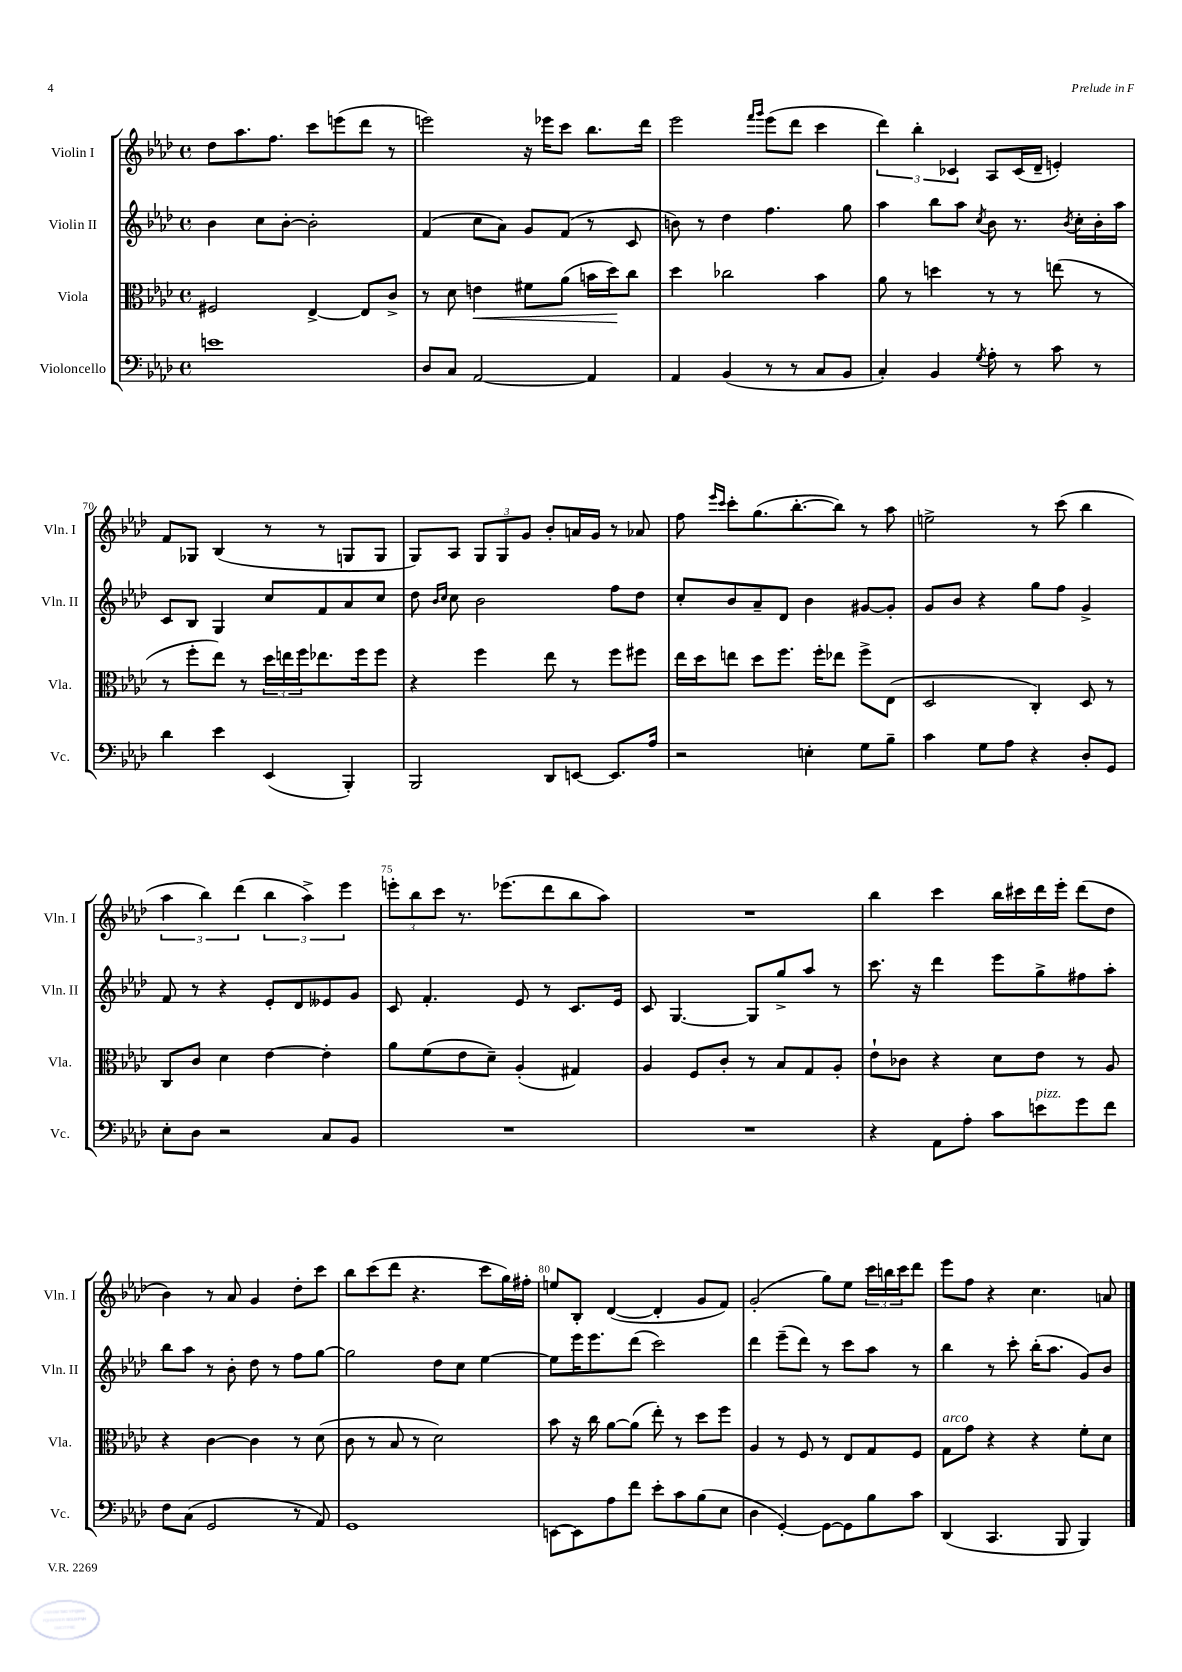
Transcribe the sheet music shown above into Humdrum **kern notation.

**kern	**kern	**dynam	**kern	**kern
*part4	*part3	*part3	*part2	*part1
*staff4	*staff3	*staff3	*staff2	*staff1
*I"Violoncello	*I"Viola	*	*I"Violin II	*I"Violin I
*I'Vc.	*I'Vla.	*	*I'Vln. II	*I'Vln. I
*clefF4	*clefC3	*	*clefG2	*clefG2
*k[b-e-a-d-]	*k[b-e-a-d-]	*	*k[b-e-a-d-]	*k[b-e-a-d-]
*M4/4	*M4/4	*	*M4/4	*M4/4
*met(c)	*met(c)	*	*met(c)	*met(c)
=66	=66	=66	=66	=66
1en	2F#X/	.	4b-\	8dd-\L
.	.	.	.	8.aa-\
.	.	.	8cc\L	.
.	.	.	.	8.ff\J
.	.	.	[8b-'\J	.
.	[4E-^/	.	2b-'\]	8ccc\L
.	.	.	.	(8eeen\
.	8E-/L]	.	.	8ddd-\J
.	8c^/J	.	.	8r
=67	=67	=67	=67	=67
8D-/L	8r	.	(4f/	2eeen\)
8C/J	8d-\	.	.	.
!	!	!LO:HP:b	!	!
[2AA-/	4en\	<	8cc\L	.
.	.	.	8a-\J)	.
.	8f#X\L	.	8g/L	16r
.	.	.	.	16eee-X\KL
.	(8a-\J	.	(8f/J	8ccc\J
4AA-/]	16bn\LL	.	8r	8.bb-\L
.	16dd-\J)	.	.	.
.	8cc\J	[	8c/	.
.	.	.	.	16ddd-\Jk
=68	=68	=68	=68	=68
4AA-/	4dd-\	.	8bn\)	2eee-\
.	.	.	8r	.
(4BB-/	2cc-X\	.	4dd-\	.
.	.	.	.	16qqfff/LL
.	.	.	.	16qqggg/JJ
8r	.	.	4.ff\	(8eee-\L
8r	.	.	.	8ddd-\J
8C/L	4b-\	.	.	4ccc\
8BB-/J	.	.	8gg\	.
=69	=69	=69	=69	=69
4C'/)	8a-\	.	4aa-\	6ddd-\)
.	8r	.	.	.
.	.	.	.	6bb-'\
4BB-/	4ddn\	.	8bb-\L	.
.	.	.	.	6c-X/
.	.	.	8aa-\J	.
8qG/	.	.	8qcc/	.
8A-'\	8r	.	8b-\	8A-/L
8r	8r	.	8.r	(16c-/L
.	.	.	.	16d-~/JJ
8c\	(8een\	.	.	4en'/)
.	.	.	8qb-/	.
.	.	.	16cc'\LL	.
8r	8r	.	16b-'\	.
.	.	.	16aa-\JJ	.
!!LO:LB:g=z
=70	=70	=70	=70	=70
4d-\	8r	.	8c/L	8f/L
.	8ff'\L	.	8B-/J	8G-X/J
4e-\	8ee-\J)	.	4G/	(4B-/
.	8r	.	.	.
(4EE-/	24dd-\LL	.	8cc/L	8r
.	24een\	.	.	.
.	24ff\J	.	.	.
.	8.ee-X\	.	8f/	8r
4BBB-'/)	.	.	8a-/	8Gn/L
.	16ff\k	.	.	.
.	8ff\J	.	8cc/J	8G/J
=71	=71	=71	=71	=71
2BBB-/	4r	.	8dd-\	8G/L)
.	.	.	16qqb-/LL	.
.	.	.	16qqcc/JJ	.
.	.	.	8cc\	8A-/J
.	4ff\	.	2b-\	12G/L
.	.	.	.	12G/
.	.	.	.	12g/J
8DD-/L	8ee-\	.	.	8b-'/L
[8EEn/J	8r	.	.	16an/L
.	.	.	.	16g/JJ
8.EE/L]	8ff\L	.	8ff\L	8r
.	8ff#X\J	.	8dd-\J	8a-X/
16A-/Jk	.	.	.	.
=72	=72	=72	=72	=72
2r	16ee-\LL	.	8cc'/L	8ff\
.	16dd-\J	.	.	.
.	.	.	.	16qqeee-/LL
.	.	.	.	16qqccc/JJ
.	8een\J	.	8b-/	8ccc'\L
.	8dd-\L	.	8a-~/	(8.gg\
.	8.ff\J	.	8d-/J	.
.	.	.	.	[8.bb-'\
4En'\	.	.	4b-\	.
.	16ff'\KL	.	.	.
.	8ee-X\J	.	.	8bb-\J])
8G\L	8ff^\L	.	[8g#X/L	8r
8B-~\J	(8E-\J	.	8g#'/J]	8aa-\
=73	=73	=73	=73	=73
4c\	2D-/	.	8g/L	2een^\
.	.	.	8b-/J	.
8G\L	.	.	4r	.
8A-\J	.	.	.	.
4r	4C'/)	.	8gg\L	8r
.	.	.	8ff\J	(8ccc\
8D-'/L	8D-/	.	4g^/	4bb-\
8GG/J	8r	.	.	.
!!LO:LB:g=z
=74	=74	=74	=74	=74
8E-'\L	8C/L	.	8f/	6aa-\
8D-\J	8c/J	.	8r	.
.	.	.	.	6bb-\)
2r	4d-\	.	4r	.
.	.	.	.	(6ddd-\
.	[4e-\	.	8e-'/L	6bb-\
.	.	.	8d-/	.
.	.	.	.	6aa-^\)
8C/L	4e-'\]	.	8e--X/	.
.	.	.	.	6eee-\
8BB-/J	.	.	8g/J	.
=75	=75	=75	=75	=75
1r	8a-\L	.	8c/	12eeen'\L
.	.	.	.	12bb-\
.	(8f\	.	4.f'/	.
.	.	.	.	12ccc\J
.	8e-\	.	.	8.r
.	8d-~\J)	.	.	.
.	.	.	.	(8.eee-X\L
.	(4A-'/	.	8e-/	.
.	.	.	8r	8ddd-\
.	4G#X/)	.	8.c/L	8bb-\
.	.	.	.	8aa-\J)
.	.	.	16e-/Jk	.
=76	=76	=76	=76	=76
1r	4A-/	.	8c/	1r
.	.	.	[4.G/	.
.	8F/L	.	.	.
.	8c'/J	.	.	.
.	8r	.	8G/L]	.
.	8B-/L	.	8gg^/	.
.	8G/	.	8aa-/J	.
.	8A-'/J	.	8r	.
=77	=77	=77	=77	=77
4r	8e-`\L	.	8.ccc\	4bb-\
.	8c-X\J	.	.	.
.	.	.	16r	.
8AA-\L	4r	.	4ddd-\	4ccc\
8A-'\J	.	.	.	.
8c\L	8d-\L	.	8eee-\L	16bb-\LL
.	.	.	.	16ccc#X\
!LO:TX:a:i:t=pizz.	!	!	!	!
8en\	8e-\J	.	8gg^\	16ddd-\
.	.	.	.	16eee-'\JJ
8g\	8r	.	8ff#X\	(8ddd-\L
8f\J	8A-/	.	8aa-'\J	8dd-\J
!!LO:LB:g=z
=78	=78	=78	=78	=78
8F\L	4r	.	8bb-\L	4b-\)
(8C\J	.	.	8aa-\J	.
2GG/	[4c\	.	8r	8r
.	.	.	8b-'\	8a-/
.	4c\]	.	8dd-\	4g/
.	.	.	8r	.
8r	8r	.	8ff\L	8dd-'\L
8AA-/)	(8d-\	.	[8gg\J	8ccc\J
=79	=79	=79	=79	=79
1GG	8c\	.	2gg\]	8bb-\L
.	8r	.	.	(8ccc\
.	8B-/	.	.	8ddd-\J
.	8r	.	.	4.r
.	2d-\)	.	8dd-\L	.
.	.	.	8cc\J	.
.	.	.	[4ee-\	8ccc\L
.	.	.	.	16gg\L)
.	.	.	.	16ff#X'\JJ
=80	=80	=80	=80	=80
[8EEn\L	8b-\	.	8ee-\L]	8een/L
8EE\]	16r	.	16eee-\K	8B-'/J
.	16cc\	.	8.eee-\	.
8A-\	[8a-\L	.	.	([4d-/
8f\J	(8a-\J]	.	(8ddd-\J	.
8e-'\L	8ee-'\)	.	2ccc\)	4d-'/]
8c\	8r	.	.	.
(8B-\	8dd-\L	.	.	8g/L
8E-\J	8ff\J	.	.	8f/J)
=81	=81	=81	=81	=81
4D-\	4A-/	.	4ddd-\	(2g'/
[4GG'/)	8r	.	(8eee-~\L	.
.	8F/	.	8ddd-\J)	.
8GG\L_	8r	.	8r	8gg\L)
8GG\]	8E-/L	.	8ccc\L	8ee-\J
8B-\	8G/	.	8aa-\J	24ccc\LL
.	.	.	.	24bbn\
.	.	.	.	24ccc\J
8c\J	8F/J	.	8r	8ddd-\J
=82	=82	=82	=82	=82
!	!LO:TX:a:i:t=arco	!	!	!
(4DD-/	8G\L	.	4bb-\	8eee-\L
.	8g\J	.	.	8ff\J
4.CC/	4r	.	8r	4r
.	.	.	8ccc'\	.
.	4r	.	(16bb-'\KL	4.cc\
.	.	.	8.aa-\J	.
8BBB-/	.	.	.	.
4BBB-/)	8f'\L	.	8g/L)	.
.	8d-\J	.	8b-/J	8an/
==	==	==	==	==
*-	*-	*-	*-	*-
